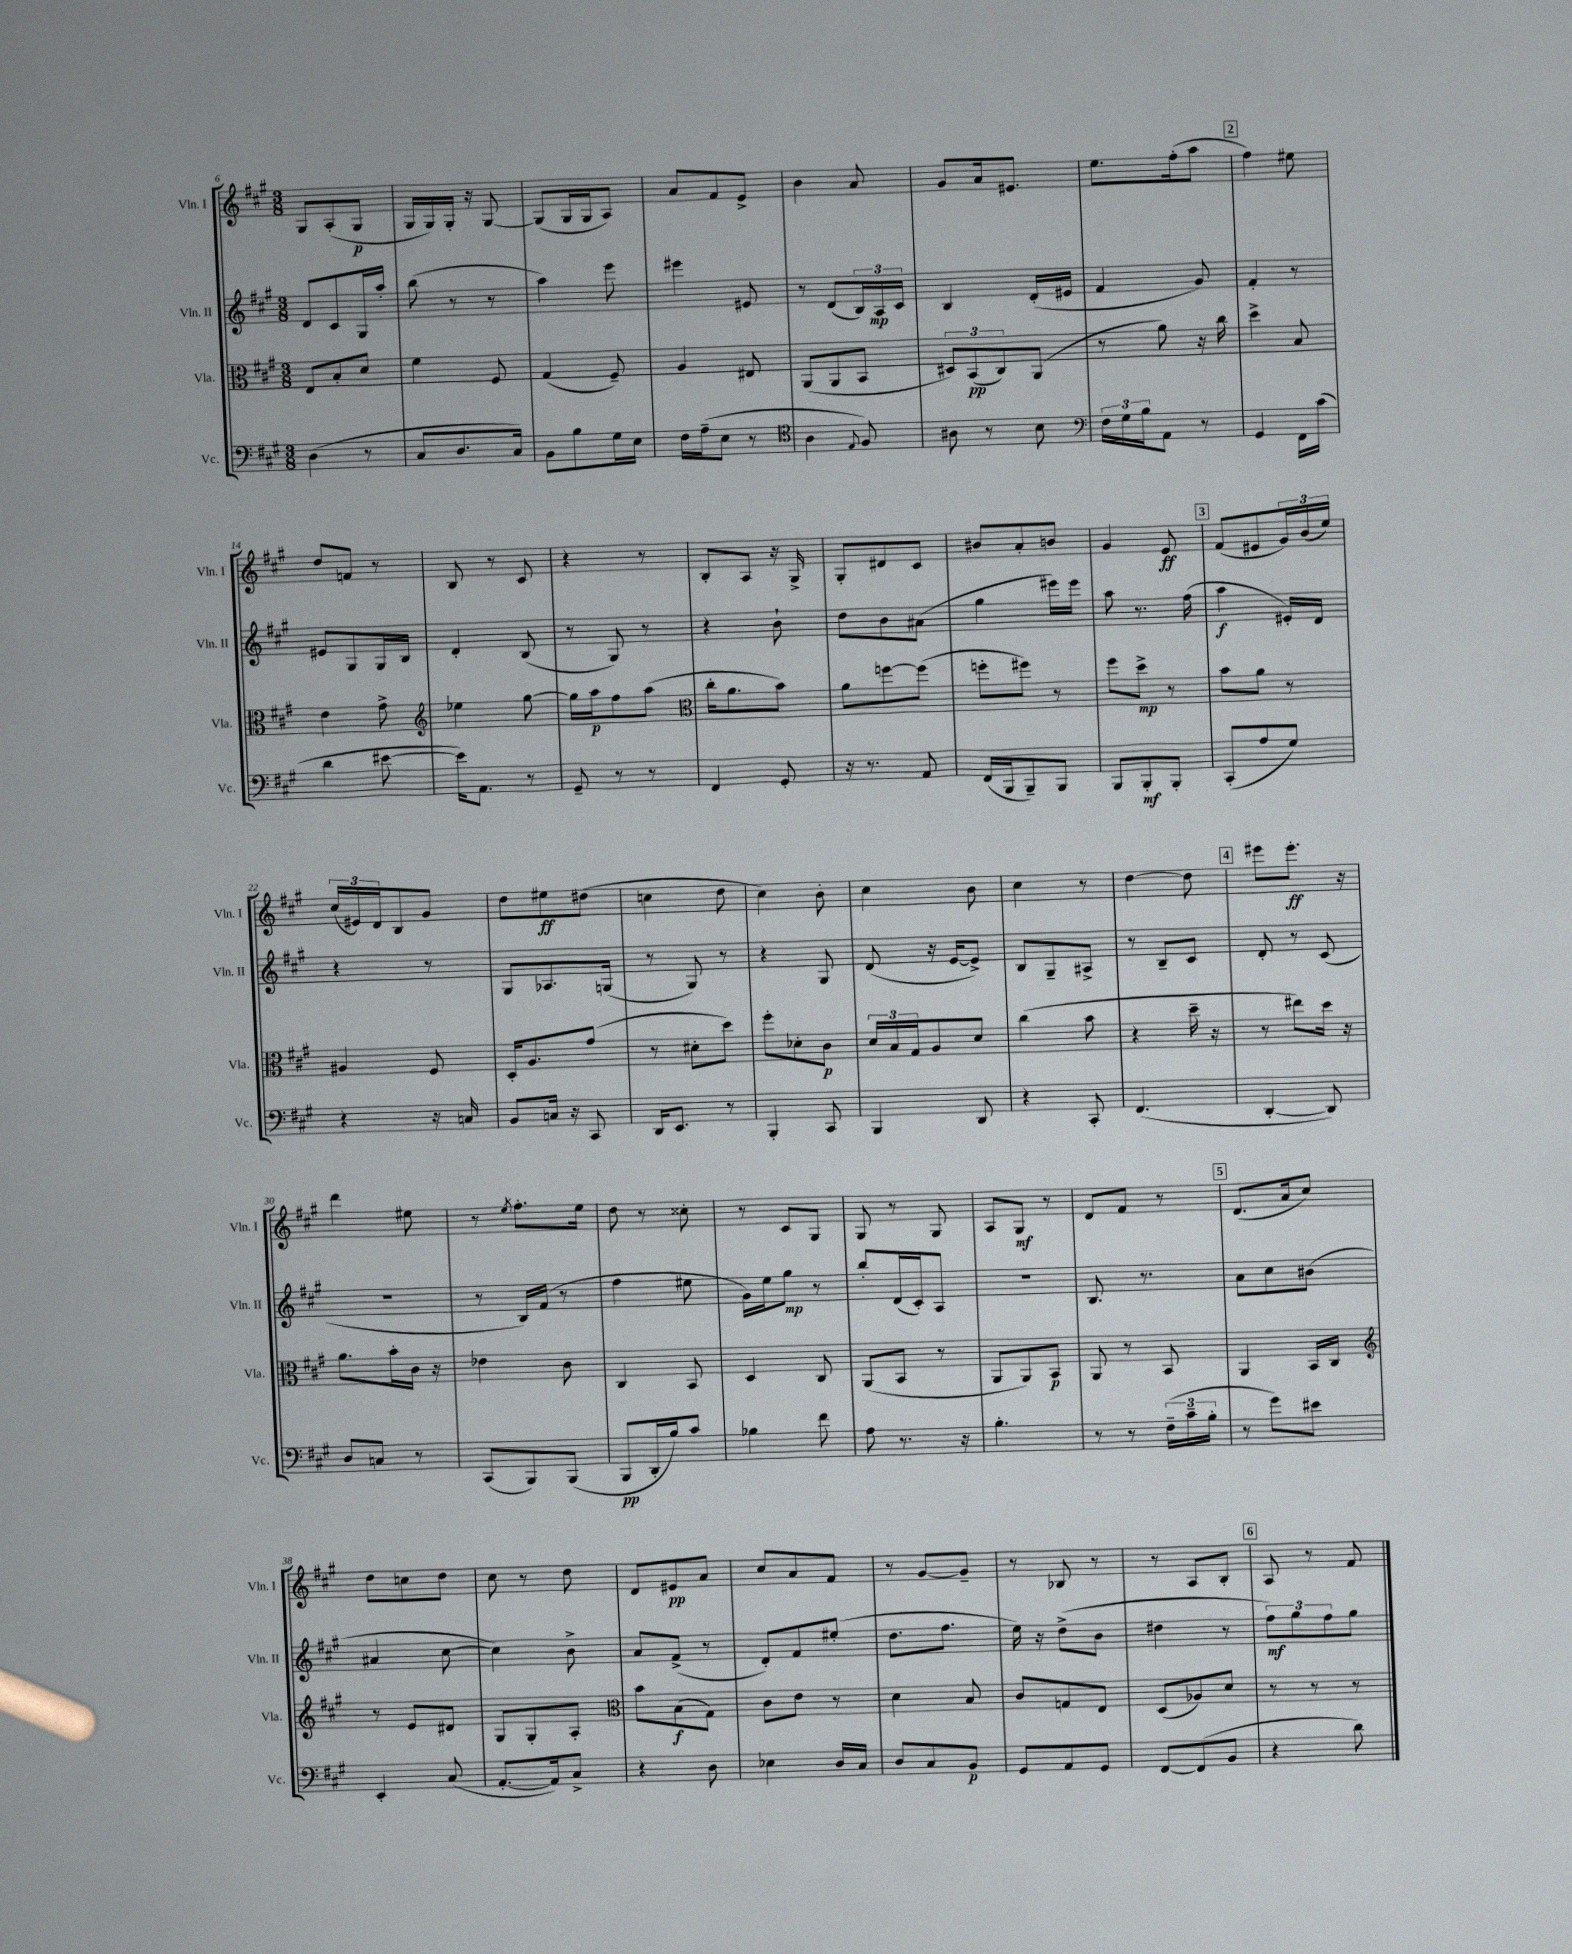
<<
\new StaffGroup <<
\new Staff = "s0" \with { instrumentName = "Vln. I" shortInstrumentName = "Vln. I" } {
    \clef treble \key a \major \numericTimeSignature \time 3/8
    gis8 a8-.( gis8\p |
    gis16 gis16) gis16-. r16 gis8~ |
    gis8( gis16 gis16 a8) |
    a'8 fis'8 e'8-> |
    b'4 a'8 |
    gis'8 a'16 eis'8. |
    e''8. fis''16-.( a''8 |
    \mark \markup { \box "2" } fis''4) eis''8 |
    d''8 f'8 r8 |
    b8 r8 cis'8 |
    r4 r8 |
    b8-. a8 r16 gis16-> |
    gis8-. dis'8 cis'8 |
    bis'8 a'8-. b'8 |
    gis'4 e'8\ff |
    \mark \markup { \box "3" } fis'8( eis'8 \tuplet 3/2 { gis'16) b'16( e''16) } |
    \tuplet 3/2 { cis''16( eis'16) d'16 } b8 gis'8 |
    d''8 eis''8\ff dis''8( |
    c''4 d''8 |
    cis''4) b'8-. |
    cis''4 b'8 |
    cis''4 r8 |
    d''4~ d''8 |
    \mark \markup { \box "4" } eis'''8 eis'''8.-.\ff r16 |
    d'''4 eis''8 |
    r8 \acciaccatura { e''8 } fis''8.-. e''16 |
    d''8 r8 cisis''8-. |
    r8 cis'8 gis8 |
    gis8 r8 gis8 |
    a8 gis8\mf r8 |
    d'8 fis'8 r8 |
    \mark \markup { \box "5" } d'8.( a'16 cis''8) |
    d''8 c''8 d''8 |
    cis''8 r8 d''8 |
    d'8 eis'8\pp a'8 |
    cis''8 a'8 fis'8 |
    r8 gis'8~ gis'8-- |
    r8 bes8 r8 |
    r8 a8 b8-. |
    \mark \markup { \box "6" } a8 r8 fis'8 \bar "|." |
}
\new Staff = "s1" \with { instrumentName = "Vln. II" shortInstrumentName = "Vln. II" } {
    \clef treble \key a \major \numericTimeSignature \time 3/8
    d'8 cis'8 gis16 a''16-. |
    b''8( r8 r8 |
    a''4) e'''8 |
    eis'''4 eis'8 |
    r8 d'8( \tuplet 3/2 { b16) a16\mp cis'16 } |
    b4 d'16-.( eis'16 |
    fis'4 gis'8) |
    \mark \markup { \box "2" } fis'4-. r8 |
    eis'8 gis8 gis16 b16 |
    d'4-. b8( |
    r8 gis8) r8 |
    r4 b'8-! |
    d''8 b'8 ais'8( |
    gis''4 eis'''16) eis'''16 |
    a''8 r8. fis''16( |
    \mark \markup { \box "3" } a''4\f eis'16-.) d'16 |
    r4 r8 |
    gis8 aes8. g16( |
    r8 gis8) r8 |
    r4 gis8 |
    d'8( r16 e'16~ e'8->) |
    b8 gis8-- ais8-> |
    r8 b8-- cis'8 |
    \mark \markup { \box "4" } d'8-. r8 cis'8( |
    R4. |
    r8 b16) fis'16( r8 |
    fis''4 eis''8 |
    gis'16) e''16 gis''8\mp r8 |
    b''8-. d'16( cis'16-.) a8 |
    R4. |
    b8. r8. |
    \mark \markup { \box "5" } a'8 cis''8 bis'8( |
    ais'4 cis''8~ |
    cis''4) b'8-> |
    a'8 fis'8->( r8 |
    d'8-.) fis'8 eis''8-.( |
    d''8. fis''8. |
    e''16) r16 d''8->( b'8 |
    dis''4 r8 |
    \mark \markup { \box "6" } \tuplet 3/2 { fis''8\mf) gis''8 fis''8 } gis''8 \bar "|." |
}
\new Staff = "s2" \with { instrumentName = "Vla." shortInstrumentName = "Vla." } {
    \clef alto \key a \major \numericTimeSignature \time 3/8
    e8 b8-. d'8 |
    fis'4 fis8 |
    gis4( fis8--) |
    a4 eis8 |
    a,8( a,8 b,8 |
    \tuplet 3/2 { dis8) b,8\pp( cis8) } a,8( |
    r8 a'8) r16 cis''16 |
    \mark \markup { \box "2" } d''4-> b8 |
    e'4 gis'8-> |
    \clef treble ees''4 gis''8~ |
    gis''16 a''16\p fis''8 a''8( |
    \clef alto cis''16-. a'8. b'8) |
    a'8 f''8~ f''8( |
    f''8-. fis''8) r8 |
    fis''8 d''8->\mp r8 |
    \mark \markup { \box "3" } b'8 a'8 r8 |
    ais4 fis8 |
    d16-. a8. gis'8( |
    r8 dis'8-. d''8) |
    fis''8-. des'8-. cis'8\p |
    \tuplet 3/2 { d'16 b16 gis16 } a8 d'8 |
    cis''4( b'8 |
    r4 d''16-- r16 |
    \mark \markup { \box "4" } r8 eis''8) d''16 r16 |
    a'8. b'16-. cis'16 r16 |
    ees'4 cis'8 |
    cis4 b,8 |
    d4 cis8 |
    a,8( b,8 r8 |
    a,8 a,8) b,8\p |
    a,8 r8 b,8 |
    \mark \markup { \box "5" } a,4 b,16 cis16 |
    \clef treble r8 e'8 dis'8 |
    gis8 gis8-. a8-. |
    \clef alto b'8 b8\f( gis8) |
    cis'8 e'8 r8 |
    d'4 b8 |
    cis'8 g8 e8 |
    d8( aes8) d'8 |
    \mark \markup { \box "6" } r8 r8 r8 \bar "|." |
}
\new Staff = "s3" \with { instrumentName = "Vc." shortInstrumentName = "Vc." } {
    \clef bass \key a \major \numericTimeSignature \time 3/8
    d4( r8 |
    cis8 d8. cis16) |
    b,8 b8 gis16 e16 |
    fis16 a16--( e8 r8 |
    \clef tenor a4 \appoggiatura { e8 } fis8) |
    ais8 r8 b8 |
    \clef bass \tuplet 3/2 { fis16 gis16 b16 } a,8 r8 |
    \mark \markup { \box "2" } gis,4 fis,16 cis'16( |
    d'4 eis'8~ |
    eis'16) a,8. r8 |
    gis,8-- r8 r8 |
    fis,4 gis,8-. |
    r16 r8. a,8 |
    fis,16( b,,16 b,,8--) b,,8 |
    b,,8 b,,8-.\mf b,,8-. |
    \mark \markup { \box "3" } cis,8-.( a8 gis8) |
    r4 r16 c16 |
    b,8 c16 r16 cis,8 |
    d,16 e,8. r8 |
    b,,4-. cis,8 |
    b,,4 d,8 |
    r4 cis,8-. |
    fis,4.( |
    \mark \markup { \box "4" } d,4~-. d,8) |
    d8 c8 r8 |
    cis,8( b,,8) b,,8( |
    b,,8\pp d,16-. b16) cis'8 |
    bes4 fis'8 |
    a8 r8. r16 |
    b4.-. |
    r8 r8 \tuplet 3/2 { fis16--( cis'16-- b16-. } |
    \mark \markup { \box "5" } r8 gis'8) eis'8 |
    e,4-. cis8( |
    a,8.~-. a,16) cis8-> |
    r4 d8 |
    ees4 d16 cis16 |
    d8 cis8 b,8\p |
    gis,8 a,8 gis,8 |
    fis,8~ fis,8( b,8 |
    \mark \markup { \box "6" } r4 d'8) \bar "|." |
}
>>
>>
\layout { \context { \Score currentBarNumber = #6 } }
